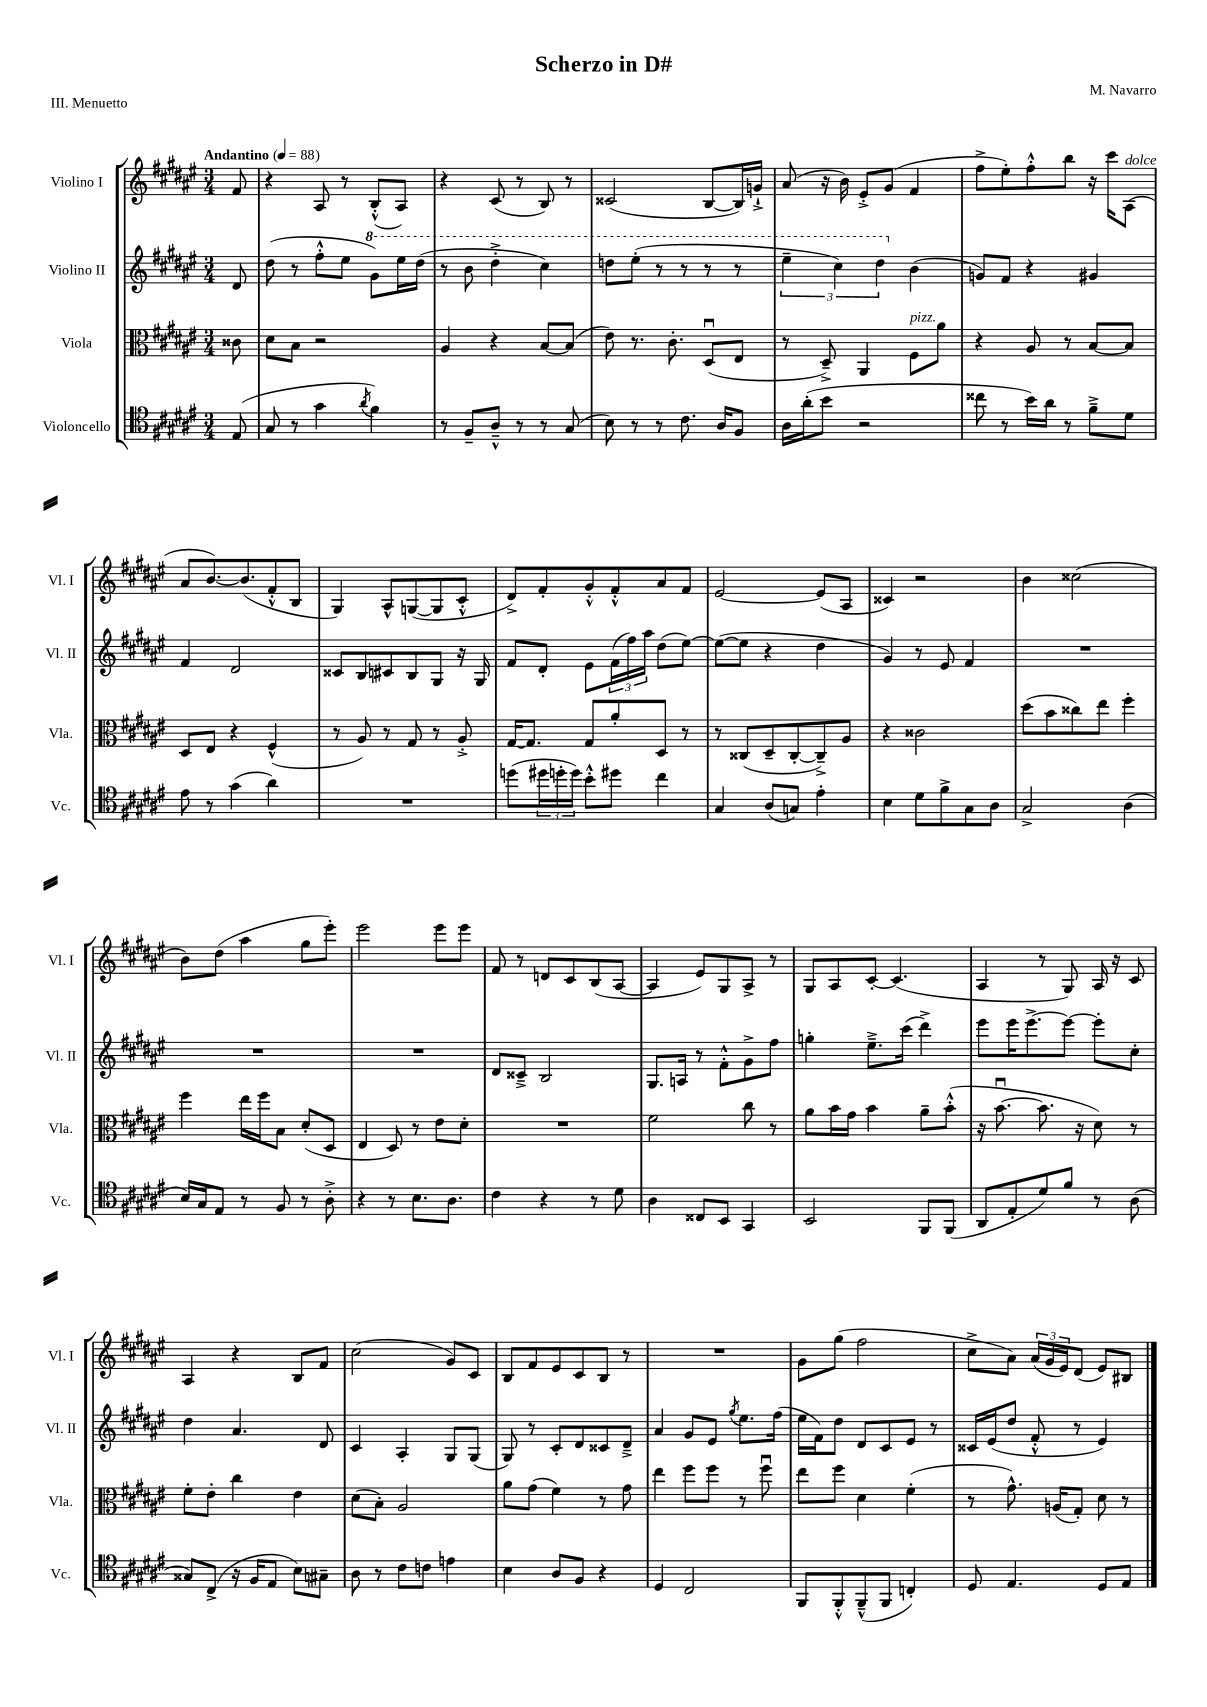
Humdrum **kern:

**kern	**kern	**kern	**kern
*staff4	*staff3	*staff2	*staff1
*clefC4	*clefC3	*clefG2	*clefG2
*k[f#c#g#d#a#e#]	*k[f#c#g#d#a#e#]	*k[f#c#g#d#a#e#]	*k[f#c#g#d#a#e#]
*M3/4	*M3/4	*M3/4	*M3/4
*MM88	*MM88	*MM88	*MM88
(8E#	8c##	8d#	8f#
=	=	=	=
8G#	8d#	(8dd#	4r
8r	8B	8r	.
4g#	2r	8ff#'^^	8A#
.	.	8ee#	8r
8qa#	.	.	.
4f#)	.	8gg#)	(8B'^^
.	.	16eee#	8A#)
.	.	(16ddd#	.
=	=	=	=
8r	4A#	8r	4r
8F#~	.	8bb	.
8A#~^^	4r	4ddd#'^	(8c#
8r	.	.	8r
8r	[8B	4ccc#)	8B)
(8G#	(8B]	.	8r
=	=	=	=
8B)	8e#)	8ddd	(2c##
8r	8.r	(8eee#'	.
8r	.	8r	.
.	8.c#'	.	.
8.c#	.	8r	.
.	(8D#u	8r	[8B
16A#	.	.	.
8F#	8E#	8r	16B])
.	.	.	16g`^
=	=	=	=
16A#	8r	6eee#~	(8a#
(16a#'	.	.	.
8b	8D#~^)	.	16r
.	.	6ccc#)	.
.	.	.	16b)
2r	4AA#	.	8e#'^
.	.	6ddd#	.
.	.	.	(8g#
.	8F#	(4b	4f#
.	8a#	.	.
=	=	=	=
8cc##	4r	8g)	8ff#^
8r	.	8f#	8ee#')
16b)	8A#	4r	8ff#'^^
16a#	.	.	.
8r	8r	.	8bb
8f#~^	[8B	4g#	16r
.	.	.	16ccc#
8d#	8B]	.	(8A#
=	=	=	=
8e#	8D#	4f#	8a#
8r	8E#	.	[8.b)
(4g#	4r	2d#	.
.	.	.	(8.b]
4a#)	(4F#^^	.	8f#'^^
.	.	.	8B
=	=	=	=
2.r	8r	8c##	4G#)
.	8A#)	8B	.
.	8r	8c#	8A#^^
.	8G#	8B	([8G
.	8r	8G#	8G]
.	8A#'^	16r	8c#'^^
.	.	16G#	.
=	=	=	=
(8dd	[16G#	8f#	8d#^)
.	8.G#]	.	.
24dd#	.	8d#'	8f#'
24dd'	.	.	.
24dd)	.	.	.
8b'^^	8G#	8e#	8g#'^^
8dd#	8a#'	(24f#	8f#'^^
.	.	24ff#)	.
.	.	24aa#	.
4cc#	8D#	(8dd#	8a#
.	8r	[8ee#)	8f#
=	=	=	=
4G#	8r	(8ee#_	[2e#
.	(8C##	8ee#]	.
(8A#	8D#~	4r	.
8G)	[8C##'	.	.
4e#'	8C##~^])	4dd#	(8e#]
.	8A#	.	8A#
=	=	=	=
4B	4r	4g#)	4c##)
8d#	2c##	8r	2r
8f#^	.	8e#	.
8G#	.	4f#	.
8A#	.	.	.
=	=	=	=
2G#^	(8dd#	2.r	4b
.	8b	.	.
.	8cc##)	.	(2cc##
.	8ee#	.	.
(4A#	4ff#'	.	.
=	=	=	=
16B)	4ff#	2.r	8b)
16G#	.	.	.
8E#	.	.	(8dd#
8r	16ee#	.	4aa#
.	16ff#	.	.
8F#	8B	.	.
8r	(8d#'	.	8gg#
8A#'^	8D#	.	8eee#')
=	=	=	=
4r	4E#	2.r	2eee#
8r	8D#)	.	.
8.B	8r	.	.
.	8e#	.	8eee#
8.A#	.	.	.
.	8d#'	.	8eee#
=	=	=	=
4c#	2.r	8d#	8f#
.	.	8c##~^	8r
4r	.	2B	8d
.	.	.	8c#
8r	.	.	(8B
8d#	.	.	[8A#
=	=	=	=
4A#	2f#	8.G#	4A#]
.	.	16A	.
8C##	.	8r	8e#)
8BB	.	8f#'^^	8G#
4GG#	8cc#	8g#^	8A#^
.	8r	8ff#	8r
=	=	=	=
2BB	8a#	4gg'	8G#
.	16b	.	8A#
.	16g#	.	.
.	4b	8.ee#~^	[8c#'
.	.	.	(4.c#]
.	.	(16ccc#	.
8FF#	8a#~	4ddd#^)	.
(8FF#	(8b'^^	.	.
=	=	=	=
8AA#	16r	8eee#	4A#
.	[8.bu	.	.
8E#'	.	16eee#	.
.	.	[8.eee#^	.
8d#)	8.b]	.	8r
8f#	.	8eee#_	8G#)
.	16r	.	.
8r	8d#)	8eee#']	16A#
.	.	.	16r
(8A#	8r	8cc#'	8c#
=	=	=	=
8G##)	8f#'	4dd#	4A#
(8C#^	8e#'	.	.
16r	4cc#	4.a#	4r
16F#	.	.	.
8E#	.	.	.
8B)	4e#	.	8B
8G#~	.	8d#	8f#
=	=	=	=
8A#	(8d#	4c#	(2cc#
8r	8B')	.	.
8c#	2A#	4A#'	.
8c	.	.	.
4e	.	8G#	8g#)
.	.	(8G#	8c#
=	=	=	=
4B	8a#	8G#)	8B
.	(8g#	8r	8f#
8A#	4f#)	8c#'	8e#
8F#	.	8d#	8c#
4r	8r	8c##	8B
.	8g#	8d#~^	8r
=	=	=	=
4D#	4ee#	4a#	2.r
2C#	8ff#	8g#	.
.	8ff#	8e#	.
.	.	8qgg#	.
.	8r	8.ee#	.
.	8ff#u	.	.
.	.	(16ff#	.
=	=	=	=
8FF#	8ee#	16ee#	8g#
.	.	16f#)	.
8FF#'^^	8ff#	8dd#	(8gg#
(8FF#~^^	4d#	8d#	2ff#
8FF#	.	8c#	.
4C')	(4f#'	8e#	.
.	.	8r	.
=	=	=	=
8D#	8r	16c##	8cc#^
.	.	(16e#	.
4.E#	8.g#^^)	8dd#	8a#)
.	.	8f#'^^	(24a#
.	.	.	24g#
.	(16A	.	.
.	.	.	24e#)
.	8G#')	8r	(8d#
8D#	8d#	4e#)	8e#)
8E#	8r	.	8B#
==	==	==	==
*-	*-	*-	*-
